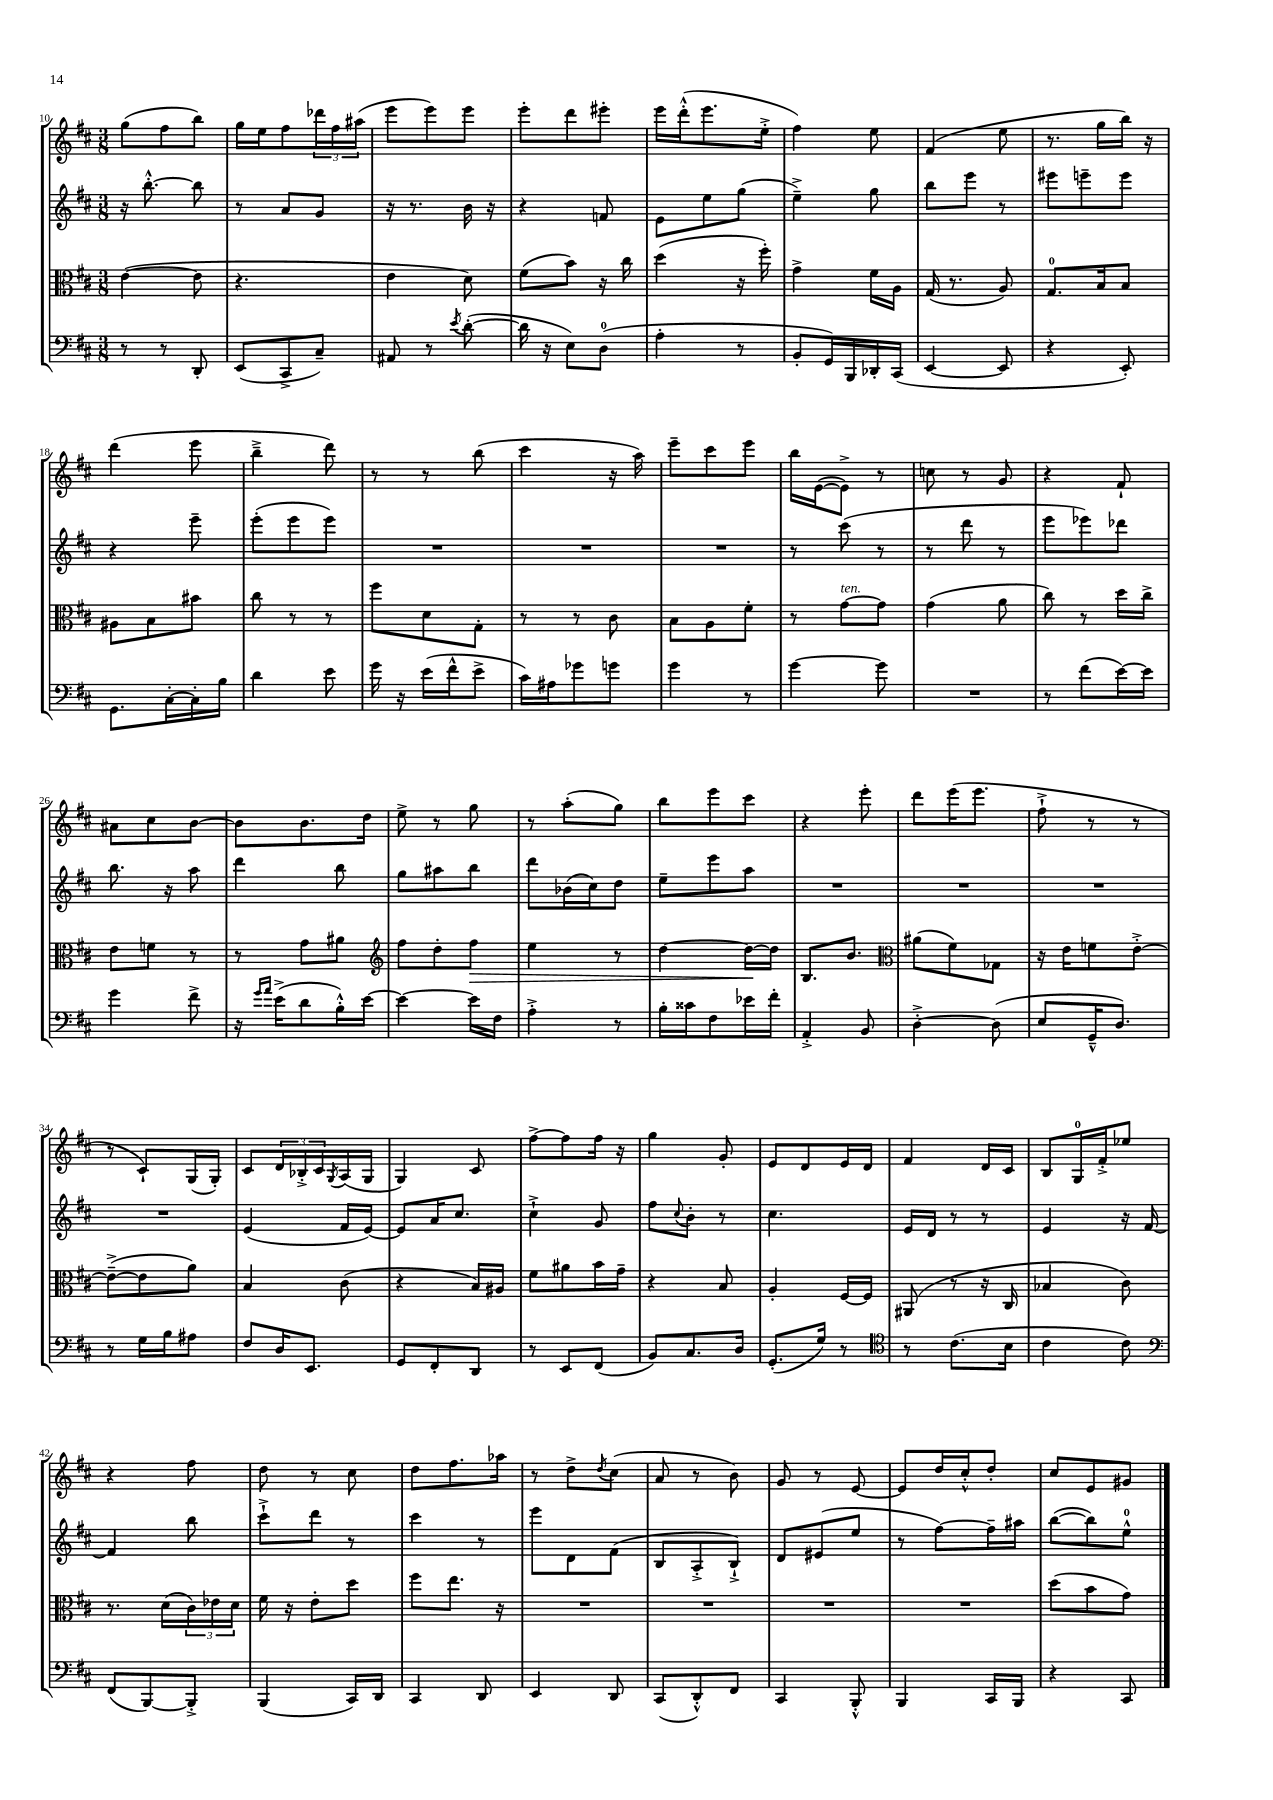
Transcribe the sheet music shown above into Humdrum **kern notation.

**kern	**kern	**kern	**kern
*staff4	*staff3	*staff2	*staff1
*clefF4	*clefC3	*clefG2	*clefG2
*k[f#c#]	*k[f#c#]	*k[f#c#]	*k[f#c#]
*M3/8	*M3/8	*M3/8	*M3/8
8r	([4e	16r	(8gg
.	.	[8.bb'^^	.
8r	.	.	8ff#
8DD'	8e]	8bb]	8bb)
=	=	=	=
(8EE	4.r	8r	16gg
.	.	.	16ee
8CC#^	.	8a	8ff#
8C#~)	.	8g	24ddd-
.	.	.	24ff#
.	.	.	(24aa#
=	=	=	=
8AA#	4e	16r	8eee
.	.	8.r	.
8r	.	.	8eee)
8qe	.	.	.
([8d'	8d)	16b	8eee
.	.	16r	.
=	=	=	=
16d]	(8f#	4r	8eee'
16r	.	.	.
8E)	8b)	.	8ddd
(8D	16r	8f	8eee#'
.	16cc#	.	.
=	=	=	=
4A'	(4dd	8e	16eee
.	.	.	(16ddd'^^
.	.	8ee	8.eee
8r	16r	(8gg	.
.	16ff#')	.	16ee'^
=	=	=	=
8BB'	4g^	4ee~^)	4ff#)
16GG)	.	.	.
16BBB	.	.	.
16DD-'	16f#	8gg	8ee
(16CC#	16A	.	.
=	=	=	=
[4EE	(16G	8bb	(4f#
.	8.r	.	.
.	.	8eee	.
8EE]	8A)	8r	8ee
=	=	=	=
4r	8.G	8eee#	8.r
.	.	8eee~	.
.	16B	.	16gg
8EE')	8B	8eee	16bb)
.	.	.	16r
=	=	=	=
8.GG	8A#	4r	(4ddd
.	8B	.	.
[16C#'	.	.	.
16C#']	8b#	8eee~	8eee
16B	.	.	.
=	=	=	=
4d	8cc#	(8eee'	4bb~^
.	8r	8eee	.
8e	8r	8eee)	8ddd)
=	=	=	=
16g	8ff#	4.r	8r
16r	.	.	.
(16e	8d	.	8r
16f#^^	.	.	.
8e^	8G'	.	(8bb
=	=	=	=
16c#)	8r	4.r	4ccc#
16A#	.	.	.
8g-	8r	.	.
8g	8c#	.	16r
.	.	.	16aa)
=	=	=	=
4g	8B	4.r	8eee~
.	8A	.	8ccc#
8r	8f#'	.	8eee
=	=	=	=
[4g	8r	8r	16bb
.	.	.	([16e
.	[8g	(8ccc#	8e^])
8g]	8g]	8r	8r
=	=	=	=
4.r	(4g	8r	8cc
.	.	8ddd	8r
.	8a	8r	8g
=	=	=	=
8r	8cc#)	8eee	4r
(8f#	8r	8eee-)	.
[16e)	16dd	8ddd-	8f#`
16e]	16cc#^	.	.
=	=	=	=
4g	8e	8.bb	8a#
.	8f	.	8cc#
.	.	16r	.
8f#^	8r	8aa	[8b
=	=	=	=
16r	8r	4ddd	8b]
16qqg	.	.	.
16qqa	.	.	.
(16e^	.	.	.
8d	8g	.	8.b
16B'^^)	8a#	8bb	.
[16e	.	.	16dd
=	=	=	=
*	*clefG2	*	*
4e_	8ff#	8gg	8ee^
.	8dd'	8aa#	8r
16e]	8ff#	8bb	8gg
16F#	.	.	.
=	=	=	=
4A'^	4ee	8ddd	8r
.	.	(16b-	(8aa'
.	.	16cc#)	.
8r	8r	8dd	8gg)
=	=	=	=
16B'	[4dd	8ee~	8bb
16c##	.	.	.
8F#	.	8eee	8eee
16e-	16dd_	8aa	8ccc#
16f#'	16dd]	.	.
=	=	=	=
4AA'^	8.B	4.r	4r
.	8.b	.	.
8BB	.	.	8eee'
=	=	=	=
*	*clefC3	*	*
[4D'^	(8a#	4.r	8ddd
.	8f#)	.	(16eee
.	.	.	8.eee
(8D]	8G-	.	.
=	=	=	=
8E	16r	4.r	8ff#`^
.	16e	.	.
16GG~^^	8f	.	8r
8.D)	.	.	.
.	[8e'^	.	8r
=	=	=	=
8r	(8e~^_	4.r	8r
16G	8e]	.	8c#`)
16B	.	.	.
8A#	8a)	.	(16G
.	.	.	16G')
=	=	=	=
8F#	4B	(4e	8c#
16D	.	.	24d
.	.	.	24B-'^
8.EE	.	.	.
.	.	.	24c#
.	.	.	8qG
.	(8c#	16f#	(16A
.	.	[16e)	16G
=	=	=	=
8GG	4r	8e]	4G)
8FF#'	.	16a	.
.	.	8.cc#	.
8DD	16B)	.	8c#
.	16A#	.	.
=	=	=	=
8r	8f#	4cc#`^	[8ff#^
8EE	8a#	.	8ff#]
(8FF#	16b	8g	16ff#
.	16g~	.	16r
=	=	=	=
8BB)	4r	8ff#	4gg
.	.	8qqcc#	.
8.C#	.	8b'	.
.	8B	8r	8g'
16D	.	.	.
=	=	=	=
(8.GG'	4A'	4.cc#	8e
.	.	.	8d
16G)	.	.	.
8r	[16F#	.	16e
.	16F#]	.	16d
=	=	=	=
*clefC4	*	*	*
8r	(8AA#	16e	4f#
.	.	16d	.
(8.c#	8r	8r	.
.	16r	8r	16d
16B	16C#	.	16c#
=	=	=	=
4c#	4B-	4e	8B
.	.	.	16G
.	.	.	16f#'^
8c#)	8c#)	16r	8ee-
.	.	[16f#	.
=	=	=	=
*clefF4	*	*	*
(8FF#	8.r	4f#]	4r
[8BBB)	.	.	.
.	(16d	.	.
8BBB'^]	24c#)	8bb	8ff#
.	24e-	.	.
.	24d	.	.
=	=	=	=
(4BBB	16f#	8ccc#`^	8dd
.	16r	.	.
.	8e'	8ddd	8r
16CC#)	8dd	8r	8cc#
16DD	.	.	.
=	=	=	=
4CC#	8ff#	4ccc#	8dd
.	8.ee	.	8.ff#
8DD	.	8r	.
.	16r	.	16aa-
=	=	=	=
4EE	4.r	8eee	8r
.	.	8d	8dd^
.	.	.	8qdd
8DD	.	(8f#	(8cc#
=	=	=	=
(8CC#	4.r	8B	8a
8DD'^^)	.	8A'^	8r
8FF#	.	8B`^)	8b)
=	=	=	=
4CC#	4.r	8d	8g
.	.	(8e#	8r
8BBB'^^	.	8ee	[8e
=	=	=	=
4BBB	4.r	8r	8e]
.	.	[8ff#)	16dd
.	.	.	16cc#'^^
16CC#	.	16ff#~]	8dd'
16BBB	.	16aa#	.
=	=	=	=
4r	(8dd	([8bb	8cc#
.	8b	8bb])	8e
8CC#	8g)	8ee^^	8g#
==	==	==	==
*-	*-	*-	*-
